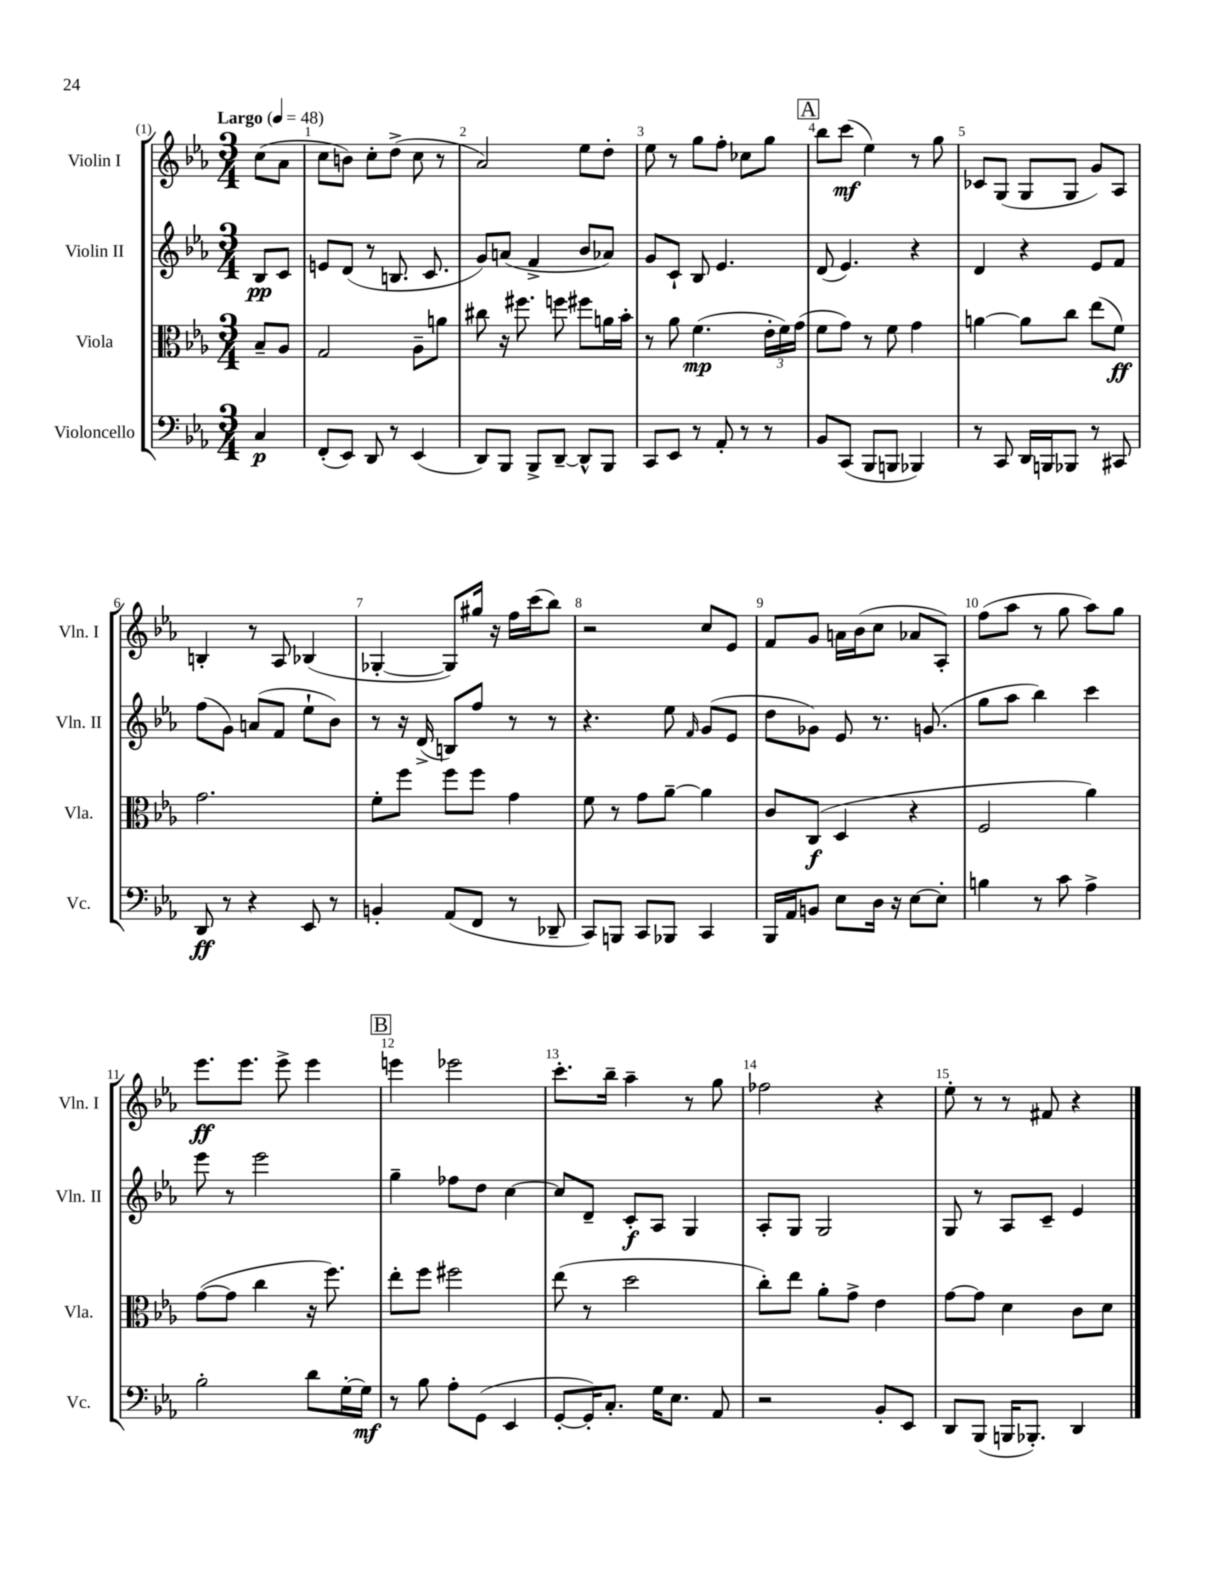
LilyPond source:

<<
\new StaffGroup <<
\new Staff = "s0" \with { instrumentName = "Violin I" shortInstrumentName = "Vln. I" } {
    \clef treble \key ees \major \numericTimeSignature \time 3/4 \partial 4 \tempo "Largo" 4 = 48
    \autoBeamOff c''8[( aes'8] |
    c''8[ b'8]) c''8[-. d''8]->( c''8 r8 |
    aes'2) ees''8[ d''8]-. |
    ees''8 r8 g''8[ f''8]-. ces''8[ g''8] |
    \mark \markup { \box "A" } bes''8[ c'''8]\mf( ees''4) r8 g''8 |
    ces'8[ g8]( g8[ g8] g'8[) aes8] |
    b4-. r8 aes8 bes4( |
    ges4~-. ges8[) gis''16] r16 f''16[ c'''16( bes''8]) |
    r2 c''8[ ees'8] |
    f'8[ g'8] a'16[ bes'16( c''8] aes'8[ aes8]-.) |
    f''8[( aes''8] r8 g''8 aes''8[) g''8] |
    ees'''8.[\ff ees'''8.] ees'''8-> ees'''4 |
    \mark \markup { \box "B" } e'''4 ees'''2 |
    c'''8.[-. bes''16]-- aes''4-- r8 g''8 |
    fes''2 r4 |
    ees''8-. r8 r8 fis'8 r4 \bar "|." |
}
\new Staff = "s1" \with { instrumentName = "Violin II" shortInstrumentName = "Vln. II" } {
    \clef treble \key ees \major \numericTimeSignature \time 3/4 \partial 4
    \autoBeamOff bes8[\pp c'8] |
    e'8[ d'8]( r8 b8. c'8. |
    g'8[) a'8]( f'4-> bes'8[ aes'8]) |
    g'8[ c'8]-! bes8 ees'4. |
    \mark \markup { \box "A" } d'8( ees'4.) r4 |
    d'4 r4 ees'8[ f'8] |
    f''8[( g'8]) a'8[( f'8] ees''8[-! bes'8]) |
    r8 r16 d'16->( b8[) f''8] r8 r8 |
    r4. ees''8 \grace { f'16 } g'8[( ees'8] |
    d''8[ ges'8]) ees'8 r8. g'8.( |
    g''8[ aes''8] bes''4) c'''4 |
    ees'''8 r8 ees'''2 |
    \mark \markup { \box "B" } g''4-- fes''8[ d''8] c''4~ |
    c''8[ d'8]-- c'8[-.\f aes8] g4 |
    aes8[-. g8] g2 |
    g8 r8 aes8[ c'8]-- ees'4 \bar "|." |
}
\new Staff = "s2" \with { instrumentName = "Viola" shortInstrumentName = "Vla." } {
    \clef alto \key ees \major \numericTimeSignature \time 3/4 \partial 4
    \autoBeamOff bes8[-- aes8] |
    g2 aes8[-- a'8] |
    cis''8 r16 fis''8. f''8 fis''8[ a'16 bes'16]-. |
    r8 aes'8 f'4.\mp( \tuplet 3/2 { ees'16[-. f'16) g'16]( } |
    \mark \markup { \box "A" } f'8[ g'8]) r8 f'8 g'4 |
    a'4~ a'8[ c''8] ees''8[( f'8]\ff) |
    g'2. |
    f'8[-. f''8] f''8[ f''8] g'4 |
    f'8 r8 g'8[ aes'8]~-- aes'4 |
    c'8[ c8]\f( d4 r4 |
    f2 aes'4) |
    g'8[~( g'8] c''4 r16 f''8.) |
    \mark \markup { \box "B" } ees''8[-. f''8] fis''2 |
    ees''8( r8 d''2 |
    c''8[-.) ees''8] aes'8[-. g'8]-> ees'4 |
    g'8[~ g'8] d'4 c'8[ d'8] \bar "|." |
}
\new Staff = "s3" \with { instrumentName = "Violoncello" shortInstrumentName = "Vc." } {
    \clef bass \key ees \major \numericTimeSignature \time 3/4 \partial 4
    \autoBeamOff c4\p |
    f,8[-.( ees,8]) d,8 r8 ees,4( |
    d,8[) bes,,8] bes,,8[-> d,8]~-- d,8[-^ bes,,8] |
    c,8[ ees,8] r8 aes,8-. r8 r8 |
    \mark \markup { \box "A" } bes,8[ c,8]( bes,,8[ b,,8] bes,,4) |
    r8 c,8 d,16[ b,,16 bes,,8] r8 cis,8 |
    d,8\ff r8 r4 ees,8 r8 |
    b,4-. aes,8[( f,8] r8 des,8-- |
    c,8[) b,,8] c,8[ bes,,8] c,4 |
    bes,,16[ aes,16 b,8] ees8[ d16] r16 ees8[~ ees8]-. |
    b4 r8 c'8 aes4-> |
    bes2-. d'8[ g16~-. g16]\mf |
    \mark \markup { \box "B" } r8 bes8 aes8[-. g,8]( ees,4 |
    g,8[~-. g,16-.) c8.]-. g16[ ees8.] aes,8 |
    r2 bes,8[-. ees,8] |
    d,8[ bes,,8]( b,,16[ bes,,8.]-.) d,4 \bar "|." |
}
>>
>>
\layout { \context { \Score \override BarNumber.break-visibility = ##(#f #t #t) barNumberVisibility = #all-bar-numbers-visible } }
